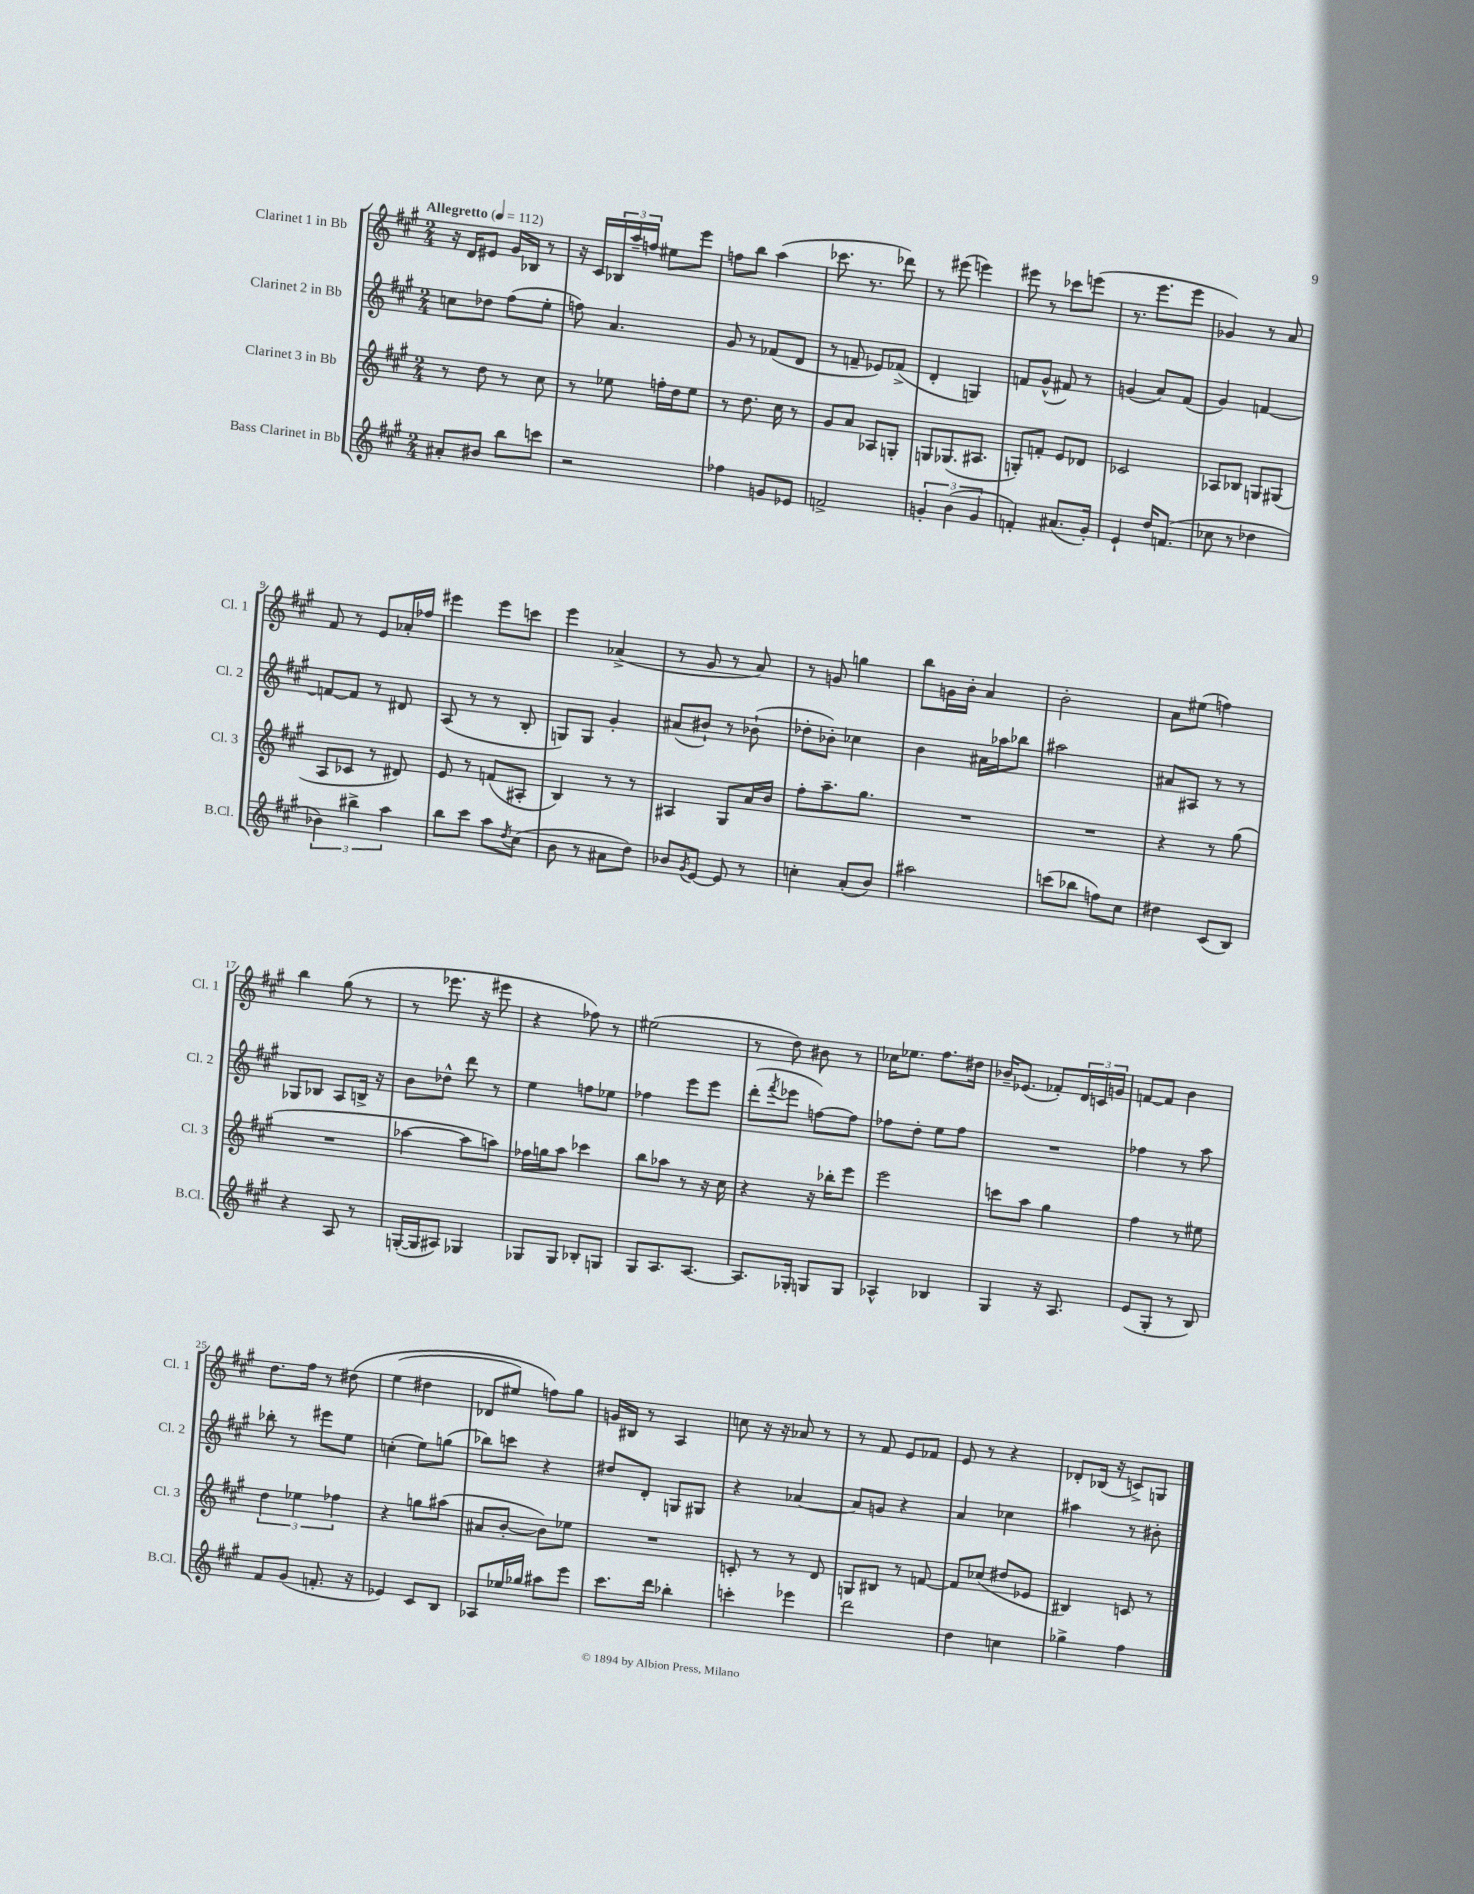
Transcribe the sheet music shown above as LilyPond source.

<<
\new StaffGroup <<
\new Staff = "s0" \with { instrumentName = "Clarinet 1 in Bb" shortInstrumentName = "Cl. 1" } {
    \clef treble \key a \major \numericTimeSignature \time 2/4 \tempo "Allegretto" 4 = 112
    r16 d'16 eis'8 gis'16 bes16 r8 |
    r16 cis'16 \tuplet 3/2 { bes16 a''16-- f''16 } eis''8 e'''8 |
    f''8 b''8 a''4( |
    ces'''8. r8. des'''8) |
    r8 eis'''8( e'''4) |
    eis'''8 r8 ces'''8 e'''8( |
    r8. e'''8. e'''8 |
    ges'4) r8 a'8 |
    fis'8 r8 e'8 aes'16-. fes''16 |
    eis'''4 eis'''8 c'''8 |
    e'''4 aes'4->( |
    r8 gis'8 r8 a'8) |
    r8 g'8 g''4 |
    b''8 g'16 b'16-. a'4 |
    b'2-. |
    a'8 eis''8( f''4) |
    b''4 gis''8( r8 |
    r8 ees'''8. r16 eis'''8 |
    r4 fes''8) r8 |
    eis''2( |
    r8 d''8) bis'8 r8 |
    ces''16 ees''8. fis''8. dis''16 |
    bes'16-- ees'8.( fes'8-.) \tuplet 3/2 { d'16 c'16 g'16 } |
    f'8~ f'8 b'4 |
    d''8. fis''16 r8 dis''8\( |
    e''4( dis''4 |
    des'8 eis''8) f''8\) gis''8 |
    g'16 bis16 r8 a4 |
    c''8 r16 r16 aes'8 r8 |
    r8 fis'8 e'8 fes'8 |
    e'8 r8 r4 |
    des'8-. bes16( r16 c'8->) g8 \bar "|." |
}
\new Staff = "s1" \with { instrumentName = "Clarinet 2 in Bb" shortInstrumentName = "Cl. 2" } {
    \clef treble \key a \major \numericTimeSignature \time 2/4
    c''8 des''8 fis''8( e''8-. |
    f''8) a'4. |
    gis'8 r8 fes'8( d'8 |
    r8 f'8-- ees'8) fes'8->( |
    d'4-. g4) |
    f'8 gis'8-^( fis'8) r8 |
    g'4( a'8) fis'8( |
    gis'4) f'4~ |
    f'8~ f'8 r8 dis'8 |
    a8( r8 r8 b8-. |
    g8) g8 gis'4-. |
    ais'8( bis'8-!) r8 bes'8-!( |
    des''8-. bes'8-.) ces''4 |
    b'4 ais'16 aes''16 bes''8 |
    ais''2 |
    ais'8 ais8 r8 r8 |
    ges8 bes8 a8 b16-> r16 |
    b'8 des''8-^ d'''8 r8 |
    e''4 f''8 ees''8 |
    fes''4 e'''8 e'''8 |
    d'''8-.( \acciaccatura { fis'''8 } ees'''8 f''8~) f''8 |
    fes''8 d''8-. e''8 fes''8 |
    R2 |
    fes''4 r8 a''8 |
    bes''8-. r8 eis'''8 e''8 |
    c''4-.( e''8) g''8( |
    bes''8) c'''8 r4 |
    dis''8 d'8-. g8 gis8 |
    r4 aes'4~ |
    aes'8 g'8 r4 |
    a'4 ces''4 |
    ais''4 r8 bis'8-. \bar "|." |
}
\new Staff = "s2" \with { instrumentName = "Clarinet 3 in Bb" shortInstrumentName = "Cl. 3" } {
    \clef treble \key a \major \numericTimeSignature \time 2/4
    r8 d''8 r8 cis''8 |
    r8 ees''8 f''16-. d''16 ees''8 |
    r8 d''8. cis''16 r8 |
    gis'8 a'8 aes8 g8-. |
    g8 ges8.( ais8. |
    g8-.) f'8-. e'8 des'8 |
    ces'2 |
    aes8 bes8 g8 gis8( |
    a8 ces'8 r8 dis'8) |
    e'8 r8 f'8( ais8-. |
    b4) r8 r8 |
    ais4 gis8 a'16 b'16 |
    fis''8-. a''8.-- gis''8. |
    R2 |
    R2 |
    r4 r8 gis''8( |
    R2 |
    aes''4~ aes''8 a''8) |
    fes''16 g''16 a''8 ces'''4 |
    b''8 aes''8 r8 r16 cis''16 |
    r4 r16 bes''16-. e'''8 |
    e'''2 |
    c'''8 a''8 gis''4 |
    fis''4 r8 eis''8 |
    \tuplet 3/2 { d''4 ees''4 fes''4 } |
    r4 g''8 ais''8( |
    ais'8 b'8~-. b'8) ees''8 |
    R2 |
    c'8-. r8 r8 d'8 |
    g8 bis8 r8 f'8~ |
    f'8 ces''8( dis''8 ees'8 |
    bis4) c'8 r8 \bar "|." |
}
\new Staff = "s3" \with { instrumentName = "Bass Clarinet in Bb" shortInstrumentName = "B.Cl." } {
    \clef treble \key a \major \numericTimeSignature \time 2/4
    ais'8-. bis'8 b''8 c'''8 |
    r2 |
    fes''4 g'8 ees'8 |
    f'2-> |
    \tuplet 3/2 { g'4-. b'4( g'4 } |
    f'4-.) ais'8.( gis'16-.) |
    e'4-! d''16 f'8.( |
    ces''8 r8 des''4 |
    \tuplet 3/2 { bes'4) bis''4-> a''4 } |
    b''8 cis'''8 a''8 \acciaccatura { d''8 } cis''8( |
    b'8 r8 ais'8 d''8) |
    bes'8 \acciaccatura { gis'8 } e'8~ e'8 r8 |
    c''4-. a'8-.( b'8) |
    ais''2 |
    c'''8( bes''8 f''8) cis''8 |
    dis''4 cis'8( b8) |
    r4 a8 r8 |
    g16~-.( g16 ais8) ges4 |
    ges8 ges8 bes8-. g8 |
    gis8 a8. a8.~ |
    a8. ges16-. g8 g8 |
    aes4-^ bes4 |
    gis4 r16 a8. |
    e'8( gis8-. r8 b8) |
    fis'8 gis'8( f'8.-. r16 |
    ees'4) cis'8 b8 |
    aes8 ees''16 ges''16 ais''8 e'''8 |
    cis'''8. d'''16 bes''4-. |
    c'''4-. ees'''4 |
    d'''2 |
    d''4 c''4 |
    ges''4-> fis''4 \bar "|." |
}
>>
>>
